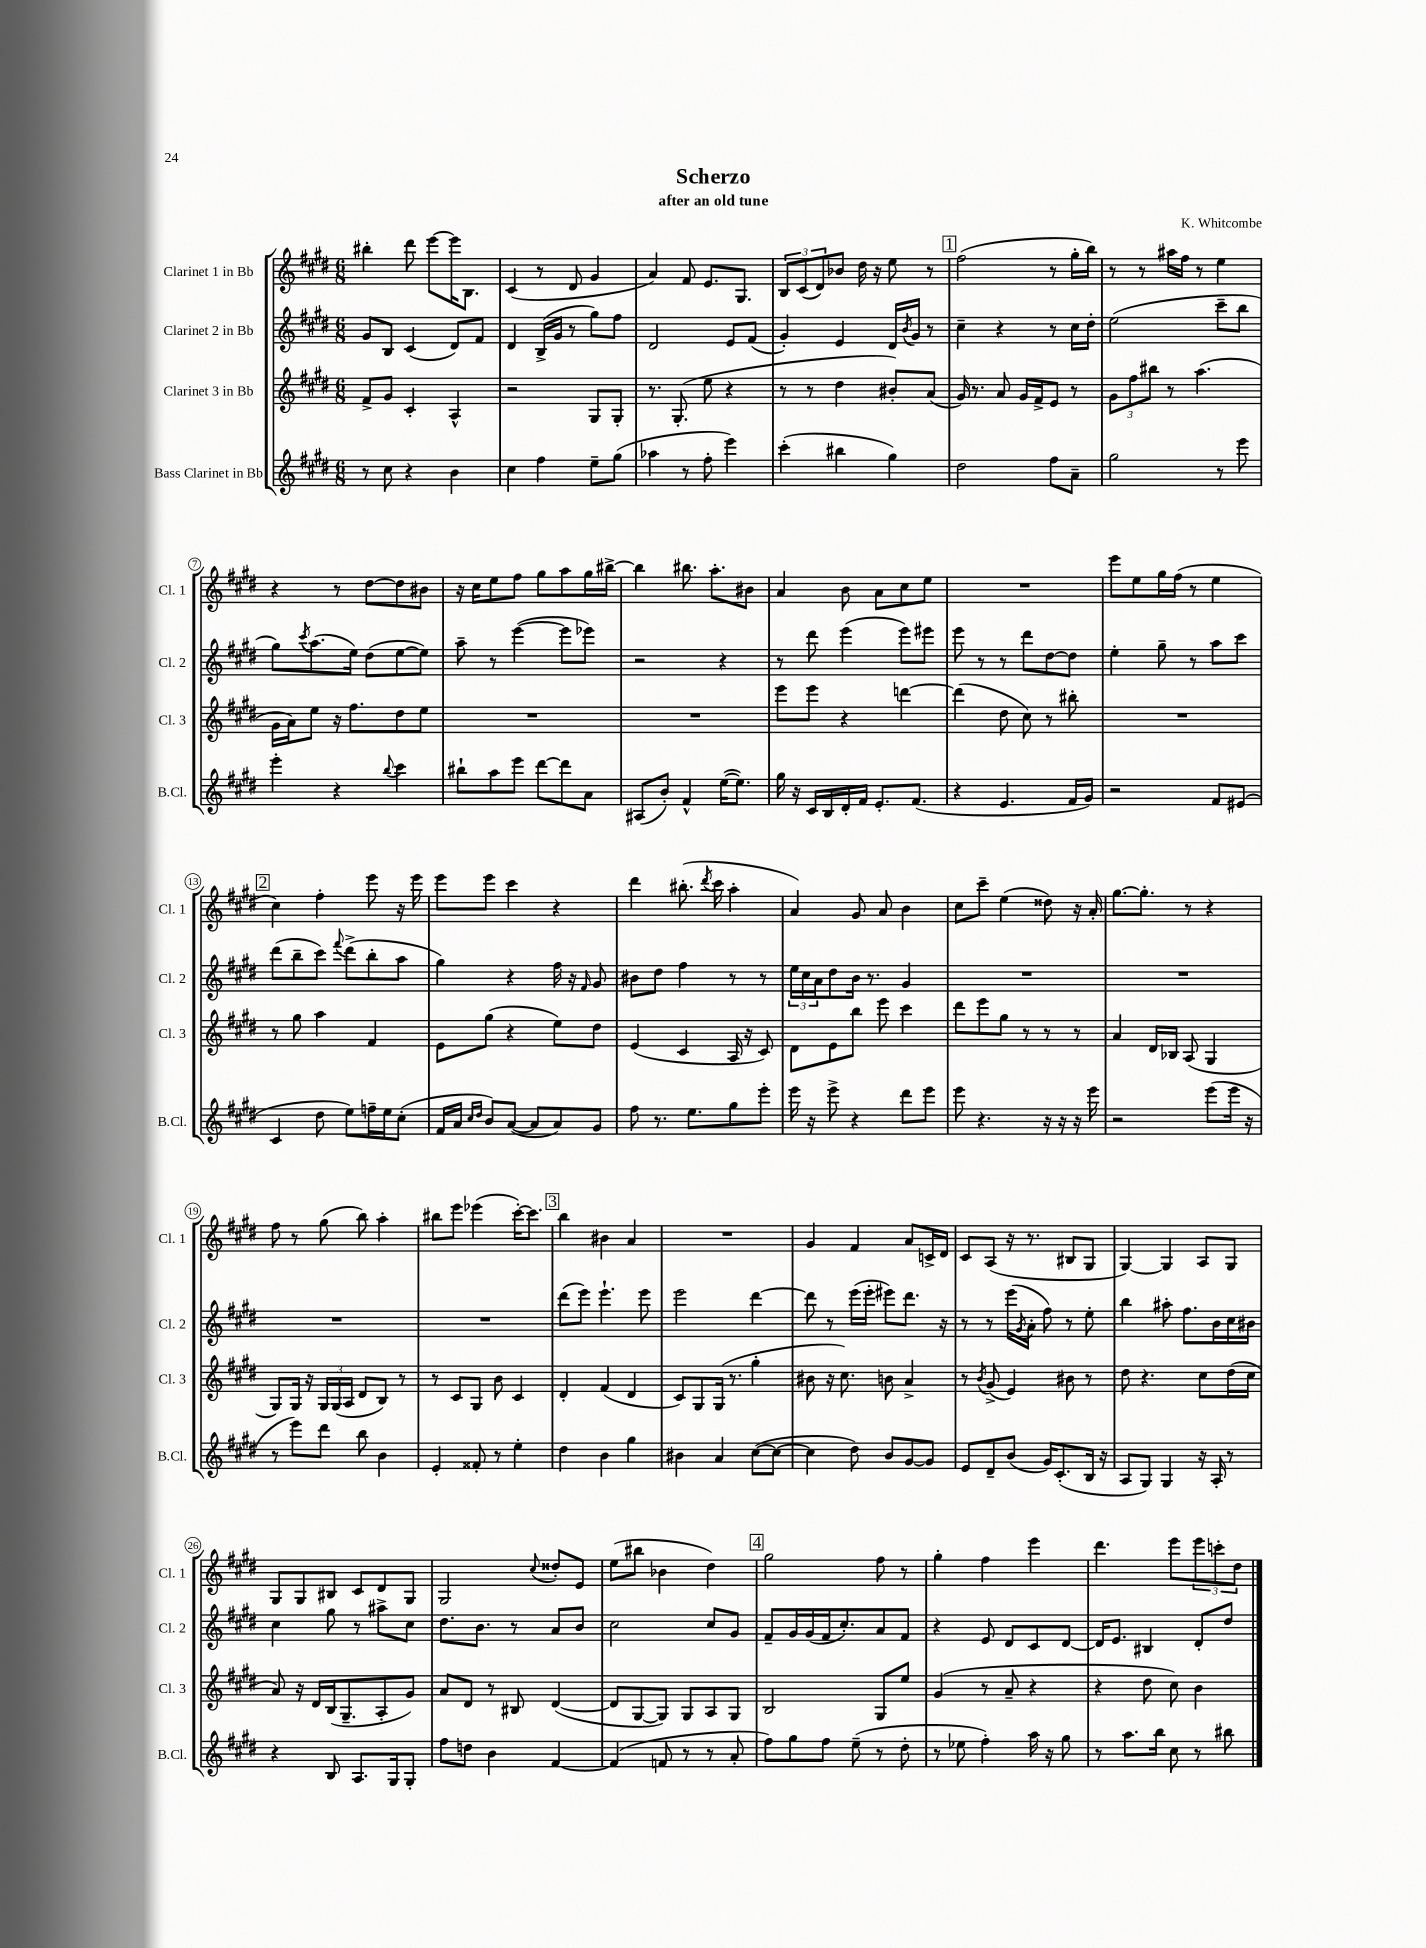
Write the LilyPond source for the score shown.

\header { title = "Scherzo" composer = "K. Whitcombe" subtitle = "after an old tune" }
<<
\new StaffGroup <<
\new Staff = "s0" \with { instrumentName = "Clarinet 1 in Bb" shortInstrumentName = "Cl. 1" } {
    \clef treble \key e \major \numericTimeSignature \time 6/8
    bis''4-. dis'''8 e'''8~ e'''16 b8. |
    cis'4( r8 dis'8 gis'4 |
    a'4) fis'8 e'8. gis8. |
    \tuplet 3/2 { b8 cis'8( dis'8) } bes'8 dis''16 r16 e''8 r8 |
    \mark \markup { \box "1" } fis''2( r8 gis''16-. b''16) |
    r8 r8 ais''16 fis''16 r8 e''4 |
    r4 r8 dis''8~ dis''8 bis'8 |
    r16 cis''16 e''8 fis''8 gis''8 a''8 gis''16 bis''16~-> |
    bis''4 bis''8. a''8.-. bis'8 |
    a'4 b'8 a'8 cis''8 e''8 |
    R2. |
    e'''8 e''8 gis''16 fis''16( r8 e''4 |
    \mark \markup { \box "2" } cis''4) fis''4-. e'''8 r16 e'''16 |
    e'''8 e'''8 cis'''4 r4 |
    dis'''4 bis''8.-.( \acciaccatura { dis'''8 } cis'''16 a''4-. |
    a'4) gis'8 a'8 b'4 |
    cis''8 cis'''8-- e''4( disis''8) r16 a'16-. |
    gis''8.~ gis''8.-. r8 r4 |
    fis''8 r8 gis''8( b''8) a''4-. |
    bis''8 e'''8 ees'''4( cis'''16~-.) cis'''8. |
    \mark \markup { \box "3" } b''4 bis'4 a'4 |
    R2. |
    gis'4 fis'4 a'8 c'16-> dis'16 |
    cis'8 a8( r16 r8. bis8 gis8 |
    gis4~) gis4 a8 gis8 |
    gis8 gis8 bis8 cis'8 dis'8 gis8 |
    gis2 \appoggiatura { cis''8 } disis''8-. e'8 |
    e''8( bis''8 bes'4 dis''4) |
    \mark \markup { \box "4" } gis''2 fis''8 r8 |
    gis''4-. fis''4 e'''4 |
    dis'''4. e'''8 \tuplet 3/2 { e'''8 c'''8-. dis''8 } \bar "|." |
}
\new Staff = "s1" \with { instrumentName = "Clarinet 2 in Bb" shortInstrumentName = "Cl. 2" } {
    \clef treble \key e \major \numericTimeSignature \time 6/8
    gis'8 b8 cis'4( dis'8) fis'8 |
    dis'4 b16->( gis'16 r8 gis''8) fis''8 |
    dis'2 e'8 fis'8( |
    gis'4-.) e'4 dis'16 \acciaccatura { b'8 } gis'16 r8 |
    \mark \markup { \box "1" } cis''4-- r4 r8 cis''16 dis''16-. |
    e''2( cis'''8-- b''8 |
    gis''8) \acciaccatura { cis'''8 } a''8.( e''16) dis''8( e''8~ e''8) |
    a''8-- r8 e'''4~( e'''8 ees'''8) |
    r2 r4 |
    r8 dis'''8 e'''4( e'''8) eis'''8 |
    e'''8 r8 r8 dis'''8 dis''8~ dis''8 |
    e''4-. gis''8-- r8 a''8 cis'''8 |
    \mark \markup { \box "2" } dis'''8( b''8-- cis'''8) \appoggiatura { fis'''8 } dis'''8->( b''8-. a''8 |
    gis''4) r4 fis''16 r16 \grace { fis'16 } gis'8 |
    bis'8 dis''8 fis''4 r8 r8 |
    \tuplet 3/2 { e''16 cis''16 a'16 } dis''8 b'16 r8. gis'4 |
    R2. |
    R2. |
    R2. |
    R2. |
    \mark \markup { \box "3" } dis'''8( e'''8) e'''4.-! e'''8 |
    e'''2 dis'''4~ |
    dis'''8 r8 e'''16( e'''16-. eis'''8) dis'''8. r16 |
    r8 r8 e'''16( \acciaccatura { gis'8 } a'16-. fis''8) r8 e''8-. |
    b''4 ais''8-. fis''8. b'16 cis''16 bis'16 |
    cis''4 gis''8 r8 ais''8-> cis''8 |
    dis''8. b'8. r8 a'8 b'8 |
    cis''2 cis''8 gis'8 |
    \mark \markup { \box "4" } fis'8-- gis'16 gis'16( fis'16 cis''8.-.) a'8 fis'8 |
    r4 e'8 dis'8 cis'8 dis'8~ |
    dis'16 e'8. bis4 dis'8-. dis''8 \bar "|." |
}
\new Staff = "s2" \with { instrumentName = "Clarinet 3 in Bb" shortInstrumentName = "Cl. 3" } {
    \clef treble \key e \major \numericTimeSignature \time 6/8
    fis'8-> gis'8 cis'4-. a4-^ |
    r2 gis8 gis8-. |
    r8. gis8.-.( e''8 r4 |
    r8 r8 dis''4 bis'8-.) a'8( |
    \mark \markup { \box "1" } gis'16) r8. a'8 gis'16 fis'16-> e'8 r8 |
    \tuplet 3/2 { gis'8 fis''8 bis''8 } r8 a''4.( |
    gis'16 a'16) e''8 r16 fis''8. dis''8 e''8 |
    R2. |
    R2. |
    e'''8 e'''8 r4 d'''4~ |
    d'''4( dis''8 cis''8) r8 bis''8-. |
    R2. |
    \mark \markup { \box "2" } r8 gis''8 a''4 fis'4 |
    e'8 gis''8( r4 e''8) dis''8 |
    e'4( cis'4 a16 r16 cis'8) |
    dis'8 e'8 b''8 e'''8 cis'''4 |
    dis'''8 e'''8 gis''8 r8 r8 r8 |
    a'4 dis'16 bes16 a8( gis4 |
    gis8) gis16 r16 \tuplet 3/2 { gis16 gis16( a16 } dis'8 b8) r8 |
    r8 cis'8 gis8 b'8 cis'4 |
    \mark \markup { \box "3" } dis'4-. fis'4( dis'4 |
    cis'8) gis8 gis16( r8. gis''4-. |
    bis'8 r16 cis''8.) b'8 a'4-> |
    r8 \acciaccatura { b'8 } gis'8->( e'4) bis'8 r8 |
    dis''8 r4. cis''8 dis''16( cis''16 |
    a'8) r16 dis'16 b16( gis8.-- a8-. gis'8) |
    a'8 dis'8 r8 bis8 dis'4~( |
    dis'8 gis8~ gis8) gis8 a8 gis8 |
    \mark \markup { \box "4" } b2 gis8 e''8 |
    gis'4( r8 a'8-- r4 |
    r4 dis''8 cis''8) b'4 \bar "|." |
}
\new Staff = "s3" \with { instrumentName = "Bass Clarinet in Bb" shortInstrumentName = "B.Cl." } {
    \clef treble \key e \major \numericTimeSignature \time 6/8
    r8 cis''8 r4 b'4 |
    cis''4 fis''4 e''8-- gis''8( |
    aes''4 r8 fis''8-. e'''4) |
    cis'''4-.( bis''4 gis''4) |
    \mark \markup { \box "1" } dis''2 fis''8 a'8-- |
    gis''2 r8 e'''8 |
    e'''4-. r4 \appoggiatura { b''8 } cis'''4 |
    bis''8-! a''8 e'''8 dis'''8~ dis'''8 a'8 |
    ais8( b'8-.) fis'4-^ e''16~( e''8.) |
    gis''16 r16 cis'16 b16 dis'16-. fis'16 e'8.-. fis'8.( |
    r4 e'4. fis'16 gis'16) |
    r2 fis'8 eis'8( |
    \mark \markup { \box "2" } cis'4 dis''8 e''8) f''16-- e''16 cis''8-.( |
    fis'16 a'16 \grace { cis''16 dis''16 } b'8) a'8~( a'8 a'8) gis'8 |
    fis''8 r8. e''8. gis''8 e'''8-. |
    e'''16 r16 e'''8-> r4 dis'''8 e'''8 |
    e'''8 r4. r16 r16 r16 e'''16 |
    r2 e'''8( e'''16 r16 |
    r8 e'''8) dis'''8 b''8 b'4 |
    e'4-. fisis'8-. r8 e''4-. |
    \mark \markup { \box "3" } dis''4 b'4 gis''4 |
    bis'4 a'4 cis''8~( cis''8~ |
    cis''4 dis''8) b'8 gis'8~ gis'8 |
    e'8 dis'8-- b'8( gis'16) cis'8.-.( b16 r16 |
    a8 gis8) gis4 r16 a16-. r8 |
    r4 b8 a8. gis16 gis8-. |
    fis''8 d''8 b'4 fis'4~ |
    fis'4( f'8 r8 r8 a'8-. |
    \mark \markup { \box "4" } fis''8) gis''8 fis''8 e''8--( r8 dis''8-. |
    r8 ees''8 fis''4-.) a''16 r16 gis''8 |
    r8 a''8. b''16 cis''8 r8 bis''8 \bar "|." |
}
>>
>>
\layout { \context { \Score \override BarNumber.stencil = #(make-stencil-circler 0.1 0.3 ly:text-interface::print) } }
